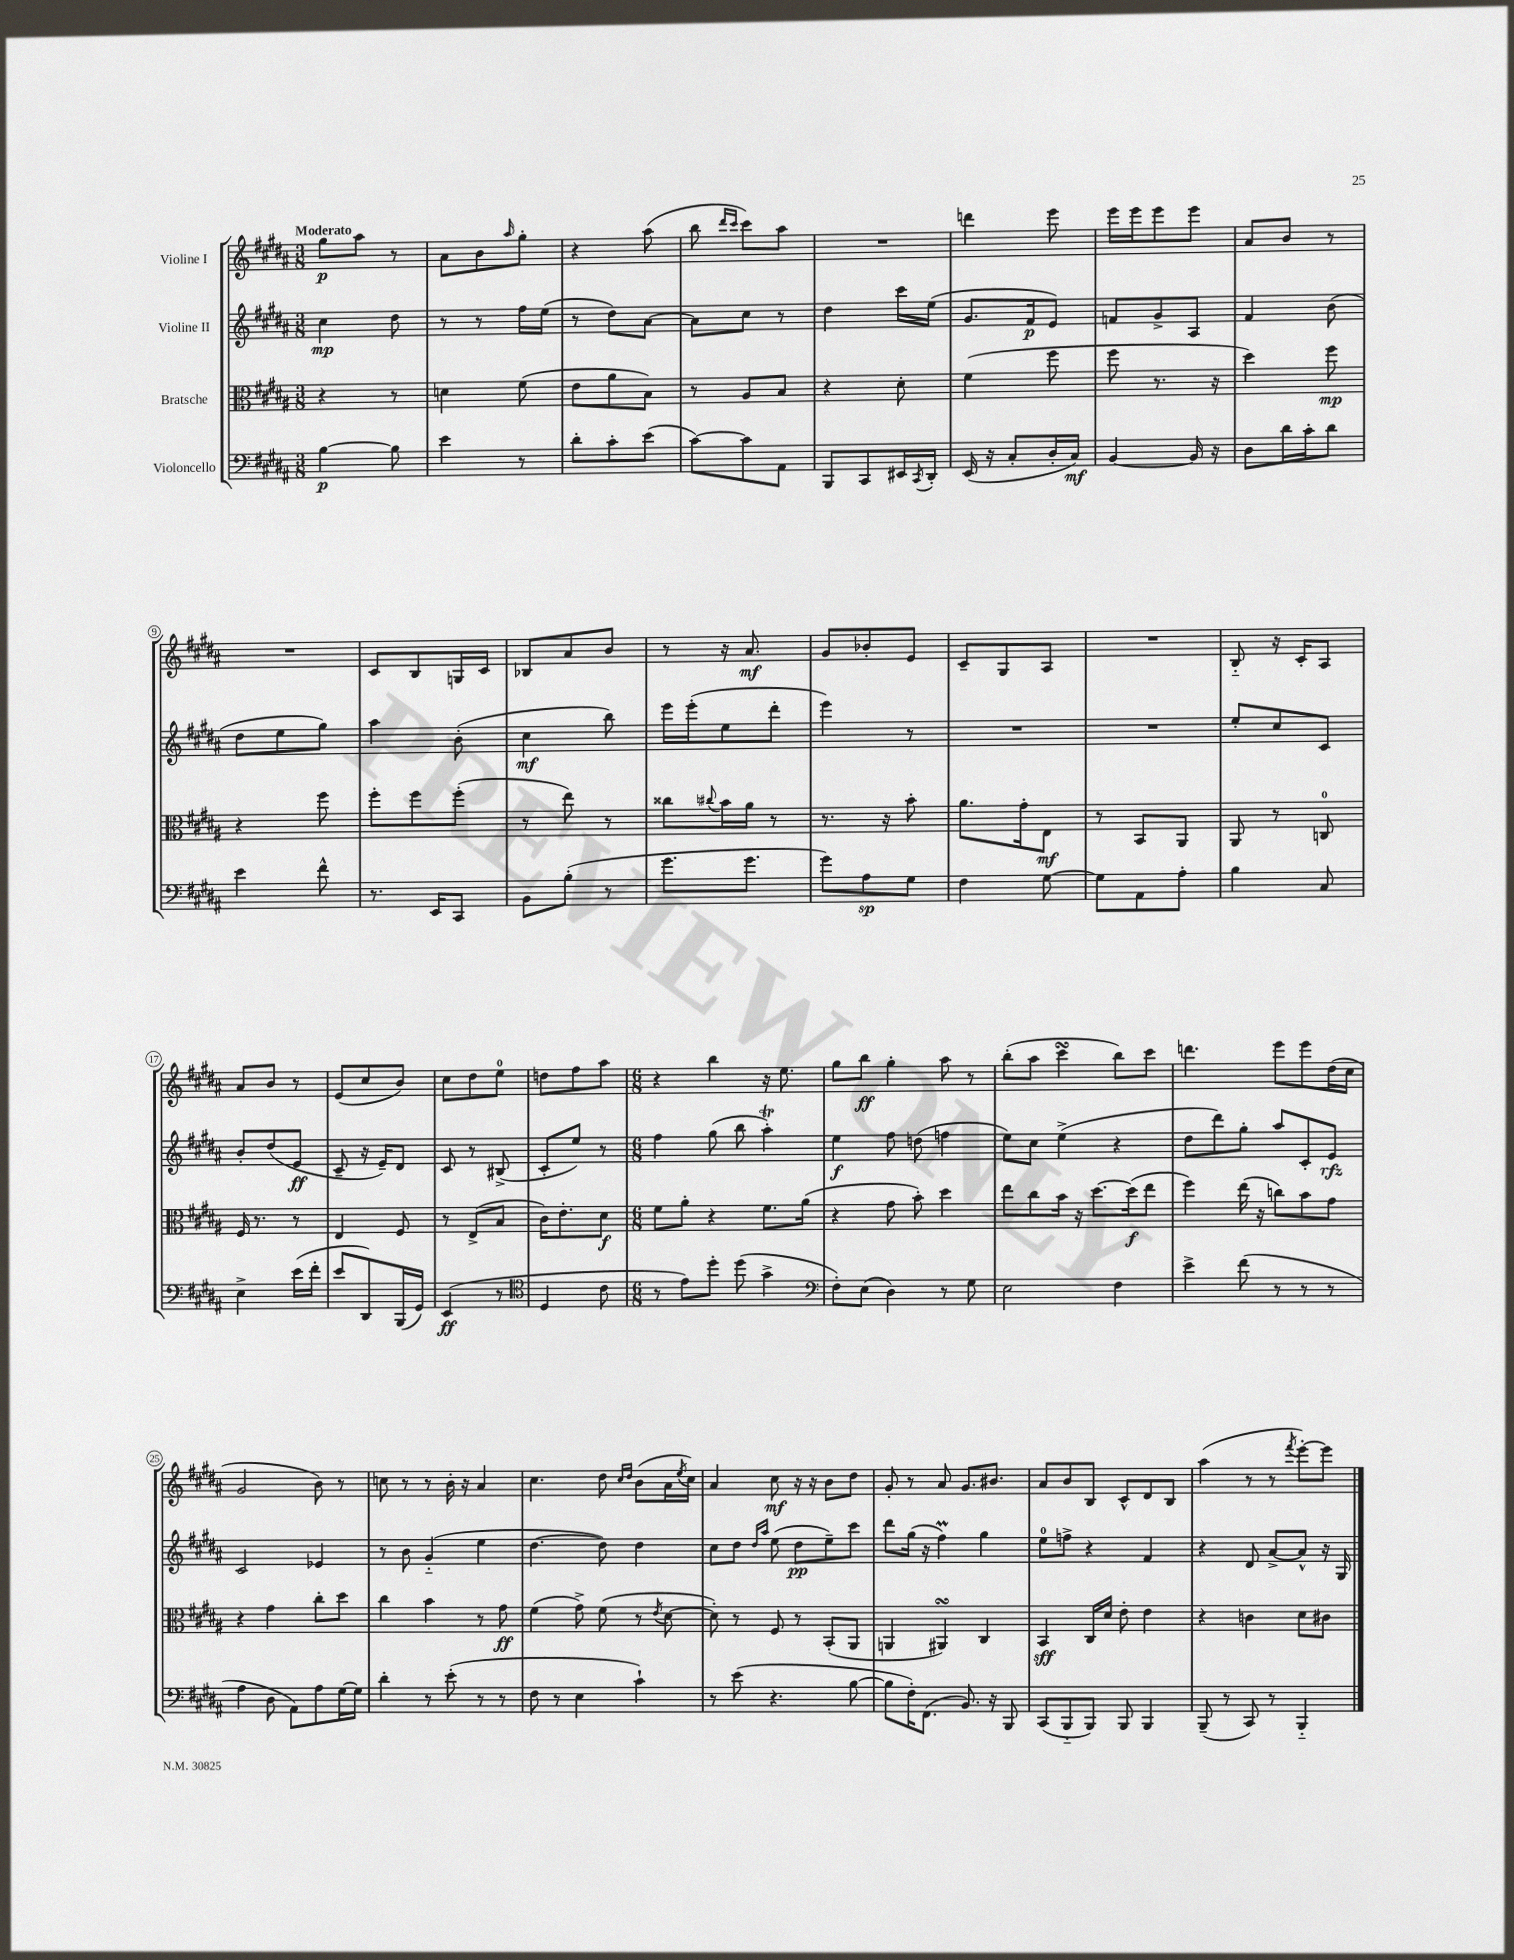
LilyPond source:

<<
\new StaffGroup <<
\new Staff = "s0" \with { instrumentName = "Violine I" } {
    \clef treble \key b \major \numericTimeSignature \time 3/8 \tempo "Moderato"
    gis''8\p ais''8 r8 |
    ais'8 b'8 \grace { ais''16 } gis''8-. |
    r4 ais''8( |
    b''8 \grace { dis'''16 cis'''16 } cis'''8) ais''8 |
    R4. |
    d'''4 e'''8 |
    e'''16 e'''16 e'''8 e'''8 |
    ais'8 b'8 r8 |
    R4. |
    cis'8 b8 g16 cis'16 |
    bes8 ais'8 b'8 |
    r8 r16 ais'8.\mf |
    gis'8 bes'8-. e'8 |
    cis'8-- gis8 ais8 |
    R4. |
    b8-_ r16 cis'16-. ais8 |
    ais'8 b'8 r8 |
    e'8( cis''8 b'8) |
    cis''8 dis''8 e''8-0 |
    d''8 fis''8 ais''8 |
    \numericTimeSignature \time 6/8 r4 b''4 r16 e''8. |
    gis''8 b''8\ff gis''4-. ais''8 r8 |
    b''8-.( ais''8 cis'''4\turn b''8) cis'''8 |
    d'''4. e'''8 e'''8 dis''16( cis''16 |
    gis'2 b'8) r8 |
    c''8 r8 r8 b'16-. r16 ais'4 |
    cis''4. dis''8 \grace { cis''16 dis''16 } b'8( ais'16 \acciaccatura { e''8 } cis''16) |
    ais'4 cis''8\mf r16 r16 b'8 dis''8 |
    gis'8-. r8 ais'8 gis'8. bis'8. |
    ais'8 b'8 b8 cis'8-^ dis'8 b8 |
    ais''4( r8 r8 \acciaccatura { fis'''8 } e'''8~-.) e'''8 \bar "|." |
}
\new Staff = "s1" \with { instrumentName = "Violine II" } {
    \clef treble \key b \major \numericTimeSignature \time 3/8
    cis''4\mp dis''8 |
    r8 r8 fis''16 e''16( |
    r8 dis''8) ais'8~ |
    ais'8 cis''8 r8 |
    dis''4 cis'''16 e''16( |
    gis'8. fis'16\p e'8) |
    f'8 gis'8-> ais8 |
    fis'4 b'8( |
    dis''8 e''8 gis''8) |
    ais''4 b'8-.( |
    cis''4\mf b''8) |
    e'''16 e'''16-.( e''8 dis'''8-. |
    e'''4) r8 |
    R4. |
    R4. |
    e''8-. cis''8 cis'8 |
    b'8-. dis''8( e'8\ff |
    cis'8-- r16 e'16--) dis'8 |
    cis'8 r8 bis8->( |
    cis'8-. e''8) r8 |
    \numericTimeSignature \time 6/8 fis''4 gis''8( b''8 ais''4-.\trill) |
    e''4\f fis''8 d''8( f''4 |
    e''8) cis''8 e''4->( r4 |
    dis''8 dis'''8) gis''8-. ais''8 cis'8-. e'8\rfz |
    cis'2 ees'4 |
    r8 b'8 gis'4-_( e''4 |
    dis''4.~ dis''8) dis''4 |
    cis''8 dis''8 \grace { dis''16 ais''16 } e''8( dis''8\pp e''8--) cis'''8 |
    dis'''8 gis''16( r16 fis''4\prall) gis''4 |
    e''8-0 f''8-> r4 fis'4 |
    r4 dis'8 ais'8~-> ais'8-^ r16 gis16 \bar "|." |
}
\new Staff = "s2" \with { instrumentName = "Bratsche" } {
    \clef alto \key b \major \numericTimeSignature \time 3/8
    r4 r8 |
    d'4 fis'8( |
    e'8 ais'8 b8) |
    r8 ais8 b8 |
    r4 dis'8-. |
    fis'4( fis''8 |
    fis''8 r8. r16 |
    dis''4) fis''8\mp |
    r4 fis''8 |
    fis''8-. fis''8 fis''8-.( |
    r8 e''8) r8 |
    cisis''8 \appoggiatura { cis''8 } b'16 ais'16 r8 |
    r8. r16 b'8-. |
    ais'8. gis'16-. e8\mf |
    r8 b,8 ais,8 |
    ais,8 r8 c8-0 |
    fis16 r8. r8 |
    e4 fis8 |
    r8 e8->( b8 |
    cis'16) e'8.-. dis'8\f |
    \numericTimeSignature \time 6/8 fis'8 ais'8-. r4 fis'8. ais'16( |
    r4 gis'8 b'8-.) dis''4 |
    e''8 cis''8 b'16 r16 dis''8.~ dis''16\f( e''8 |
    fis''4) e''16( r16 c''8) b'8 gis'8 |
    r4 gis'4 cis''8-. dis''8 |
    cis''4 b'4 r8 gis'8\ff |
    fis'4( gis'8->) fis'8( r8 \acciaccatura { e'8 } dis'8~ |
    dis'8-.) r8 fis8 r8 b,8-.( ais,8 |
    a,4 ais,4\turn) cis4 |
    b,4\sff cis16 dis'16 e'8-. e'4 |
    r4 c'4 dis'8 cis'8 \bar "|." |
}
\new Staff = "s3" \with { instrumentName = "Violoncello" } {
    \clef bass \key b \major \numericTimeSignature \time 3/8
    b4~\p b8 |
    e'4 r8 |
    dis'8-. cis'8-. e'8( |
    cis'8~) cis'8 ais,8 |
    b,,8 cis,8 eis,16 \acciaccatura { cis,8 } dis,16-. |
    e,16( r16 cis8-. dis16-. cis16\mf) |
    b,4~ b,16 r16 |
    dis8 dis'16 cis'16-. dis'8 |
    e'4 fis'8-^ |
    r8. e,16 cis,8 |
    b,8 b8-.( r8 |
    gis'8. gis'8. |
    gis'8) ais8\sp gis8 |
    fis4 gis8~ |
    gis8 ais,8 ais8-. |
    b4 cis8 |
    e4-> e'16( fis'16-. |
    e'8 dis,8) b,,16( gis,16) |
    e,4\ff( r8 |
    \clef tenor dis4 cis'8 |
    \numericTimeSignature \time 6/8 r8 e'8) dis''8-. dis''8( gis'4-> |
    \clef bass fis8-.) e8( dis4) r8 gis8 |
    e2 fis4 |
    e'4-> fis'8( r8 r8 r8 |
    ais4 dis8 ais,8) ais8 gis16~ gis16 |
    dis'4-. r8 e'8-.( r8 r8 |
    fis8 r8 e4 cis'4-!) |
    r8 e'8( r4. b8~ |
    b8 fis16-.) fis,8.( b,8.) r16 b,,8 |
    cis,8( b,,8-_ b,,8) b,,8 b,,4 |
    b,,8--( r8 cis,8) r8 b,,4-_ \bar "|." |
}
>>
>>
\layout { \context { \Score \override BarNumber.stencil = #(make-stencil-circler 0.1 0.3 ly:text-interface::print) } }
